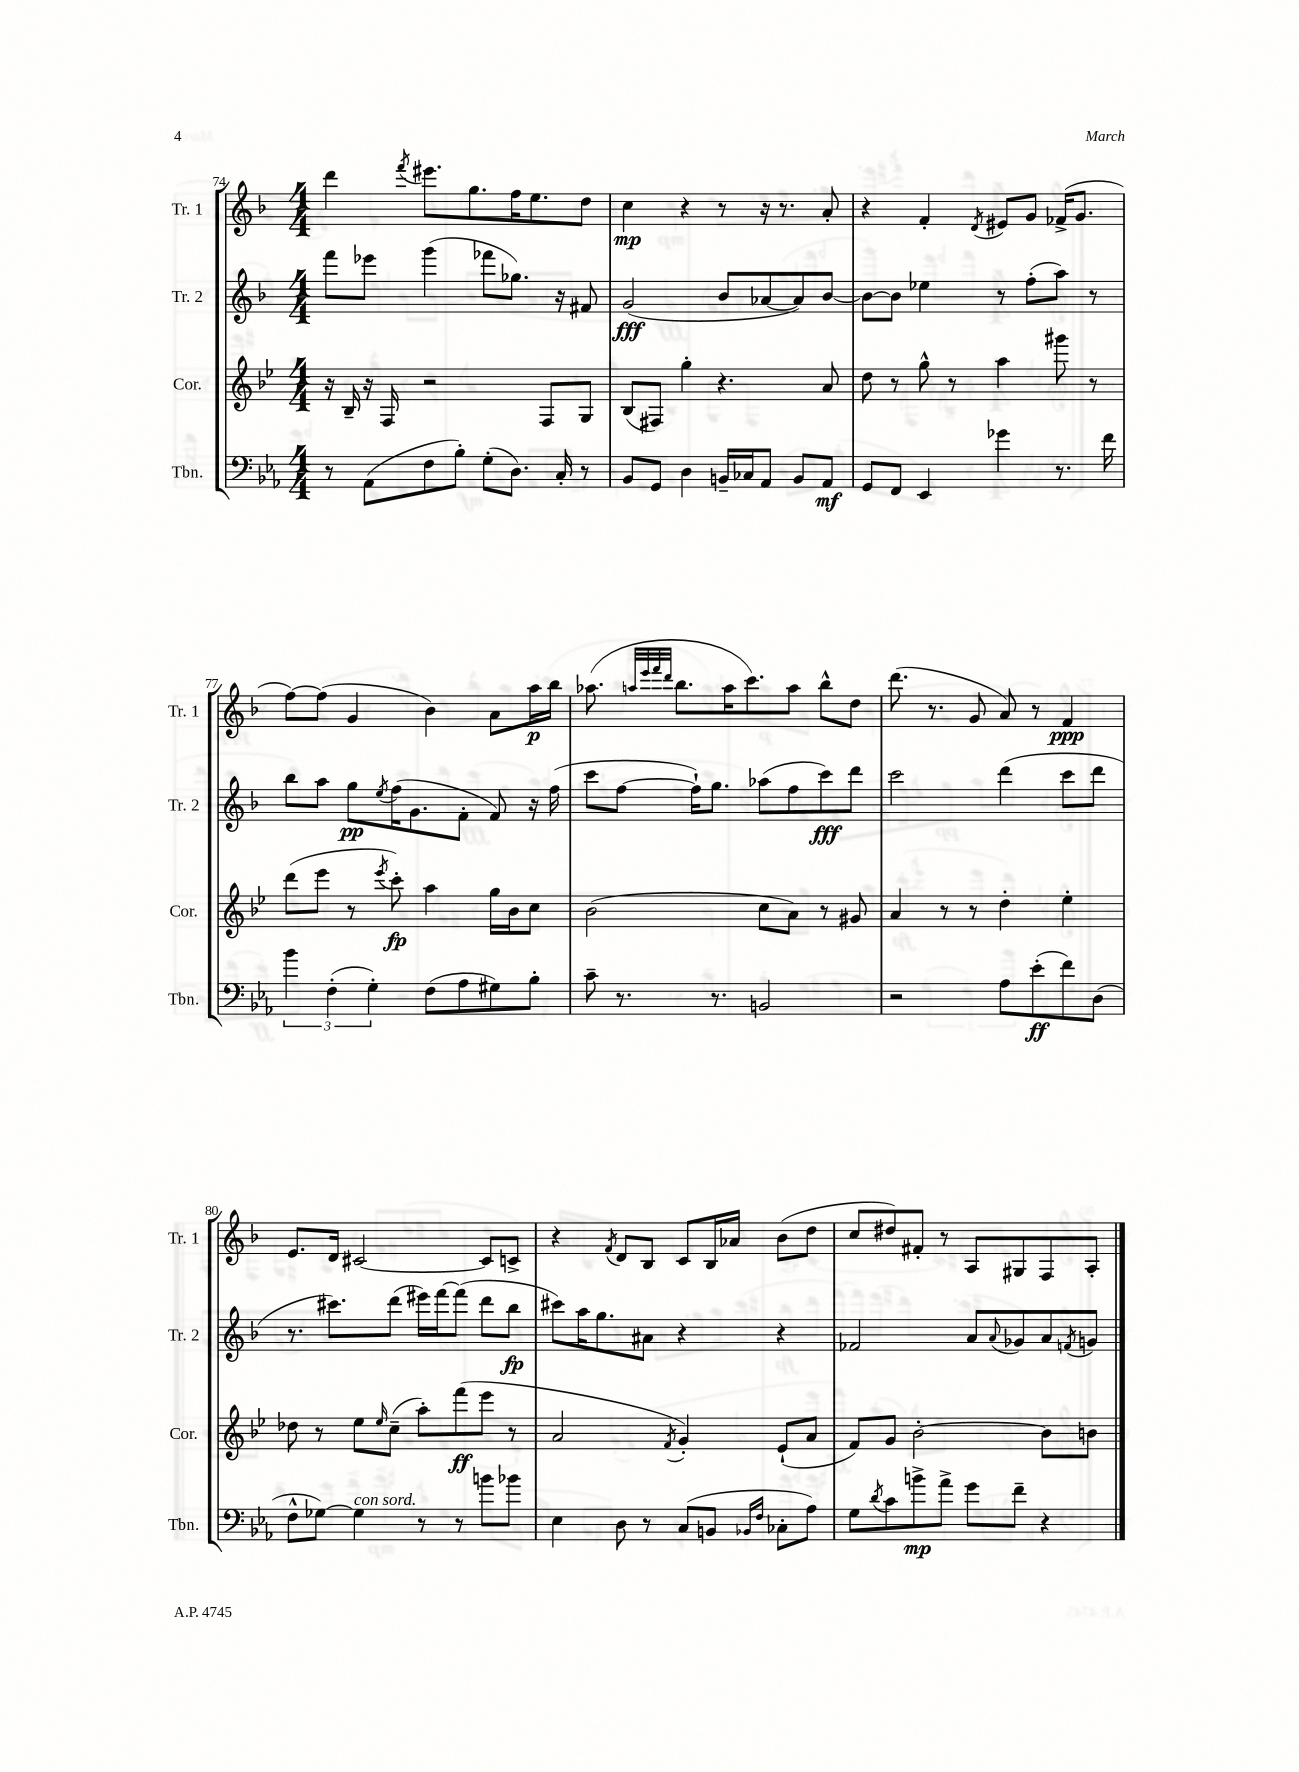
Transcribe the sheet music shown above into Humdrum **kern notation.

**kern	**kern	**kern	**kern
*staff4	*staff3	*staff2	*staff1
*clefF4	*clefG2	*clefG2	*clefG2
*k[b-e-a-]	*k[b-e-]	*k[b-]	*k[b-]
*M4/4	*M4/4	*M4/4	*M4/4
8r	16r	8fff	4ddd
.	16B-~	.	.
(8AA-	16r	8eee-	.
.	16F	.	.
.	.	.	8qfff
8F	2r	(4ggg	8.eee#
8B-')	.	.	.
.	.	.	8.gg
(8G'	.	8fff-	.
8.D)	.	8.gg-)	16ff
.	.	.	8.ee
.	8F	.	.
16C'	.	16r	.
8r	8G	8f#	8dd
=	=	=	=
8BB-	(8B-	(2g	4cc
8GG	8F#)	.	.
4D	4gg'	.	4r
16BB~	4.r	8b-	8r
16C-	.	.	.
8AA-	.	[8a-	16r
.	.	.	8.r
8BB	.	8a-])	.
8AA-	8a	[8b-	8a'
=	=	=	=
8GG	8dd	8b-_	4r
8FF	8r	8b-]	.
4EE-	8gg^^	4ee-	4f'
.	8r	.	.
.	.	.	8qd
4g-	4aa	8r	8e#
.	.	(8ff'	8g
8.r	8ggg#	8aa)	(16f-^
.	.	.	8.g
.	8r	8r	.
16f	.	.	.
=	=	=	=
6b-	(8ddd	8bb-	[8ff)
.	8eee-	8aa	(8ff]
(6F'	.	.	.
.	8r	8gg	4g
6G')	.	.	.
.	8qeee-	8qee	.
.	8ccc')	(16ff	.
.	.	8.g	.
(8F	4aa	.	4b-)
8A-	.	8f'	.
8G#)	16gg	8f)	8a
.	16b-	.	.
8B-'	8cc	16r	16aa
.	.	(16ff	16bb-
=	=	=	=
8c~	(2b-	8ccc	(8.aa-
8.r	.	[8ff	.
.	.	.	32qqaa
.	.	.	32qqeee
.	.	.	32qqfff
.	.	.	32qqddd
.	.	.	8.bb-
.	.	16ff`])	.
8.r	.	8.gg	.
.	.	.	16aa
.	.	.	8.ccc)
2BB	8cc	(8aa-	.
.	8a)	8ff	8aa
.	8r	8ccc)	8bb-^^
.	8g#	8ddd	8dd
=	=	=	=
2r	4a	2ccc	(8.ddd
.	.	.	8.r
.	8r	.	.
.	8r	.	8g
8A-	4dd'	(4ddd	8a)
(8e-'	.	.	8r
8f)	4ee-'	8ccc	4f
(8D	.	8ddd	.
=	=	=	=
8F^^	8dd-	8.r	8.e
[8G-)	8r	.	.
.	.	8.ccc#)	16d
4G-]	8ee-	.	[2c#
.	16qqee-	.	.
.	(8cc~	(8ddd	.
8r	8aa')	16eee#)	.
.	.	[16fff	.
8r	(8fff	(8fff]	.
8b	8eee-	8ddd	8c#]
8b-	8r	8bb-	8c^
=	=	=	=
4E-	2a	8ccc#)	4r
.	.	16aa	.
.	.	8.gg	.
.	.	.	8qf
8D	.	.	8d
8r	.	8a#	8B-
.	8qf	.	.
(8C	4g')	4r	8c
8BB	.	.	16B-
.	.	.	16a-
16qqBB-	.	.	.
16qqF	.	.	.
8C-'	(8e-`	4r	(8b-
8A-)	8a	.	8dd
=	=	=	=
8G	8f)	2f-	8cc
8qd	.	.	.
8c	8g	.	8dd#)
8b^	[2b-'	.	8f#'
8a-^	.	.	8r
8g	.	8a	8A
.	.	8qqa	.
8f~	.	8g-	8G#
4r	8b-]	8a	8F
.	.	8qf	.
.	8b	8g	8A'
==	==	==	==
*-	*-	*-	*-
